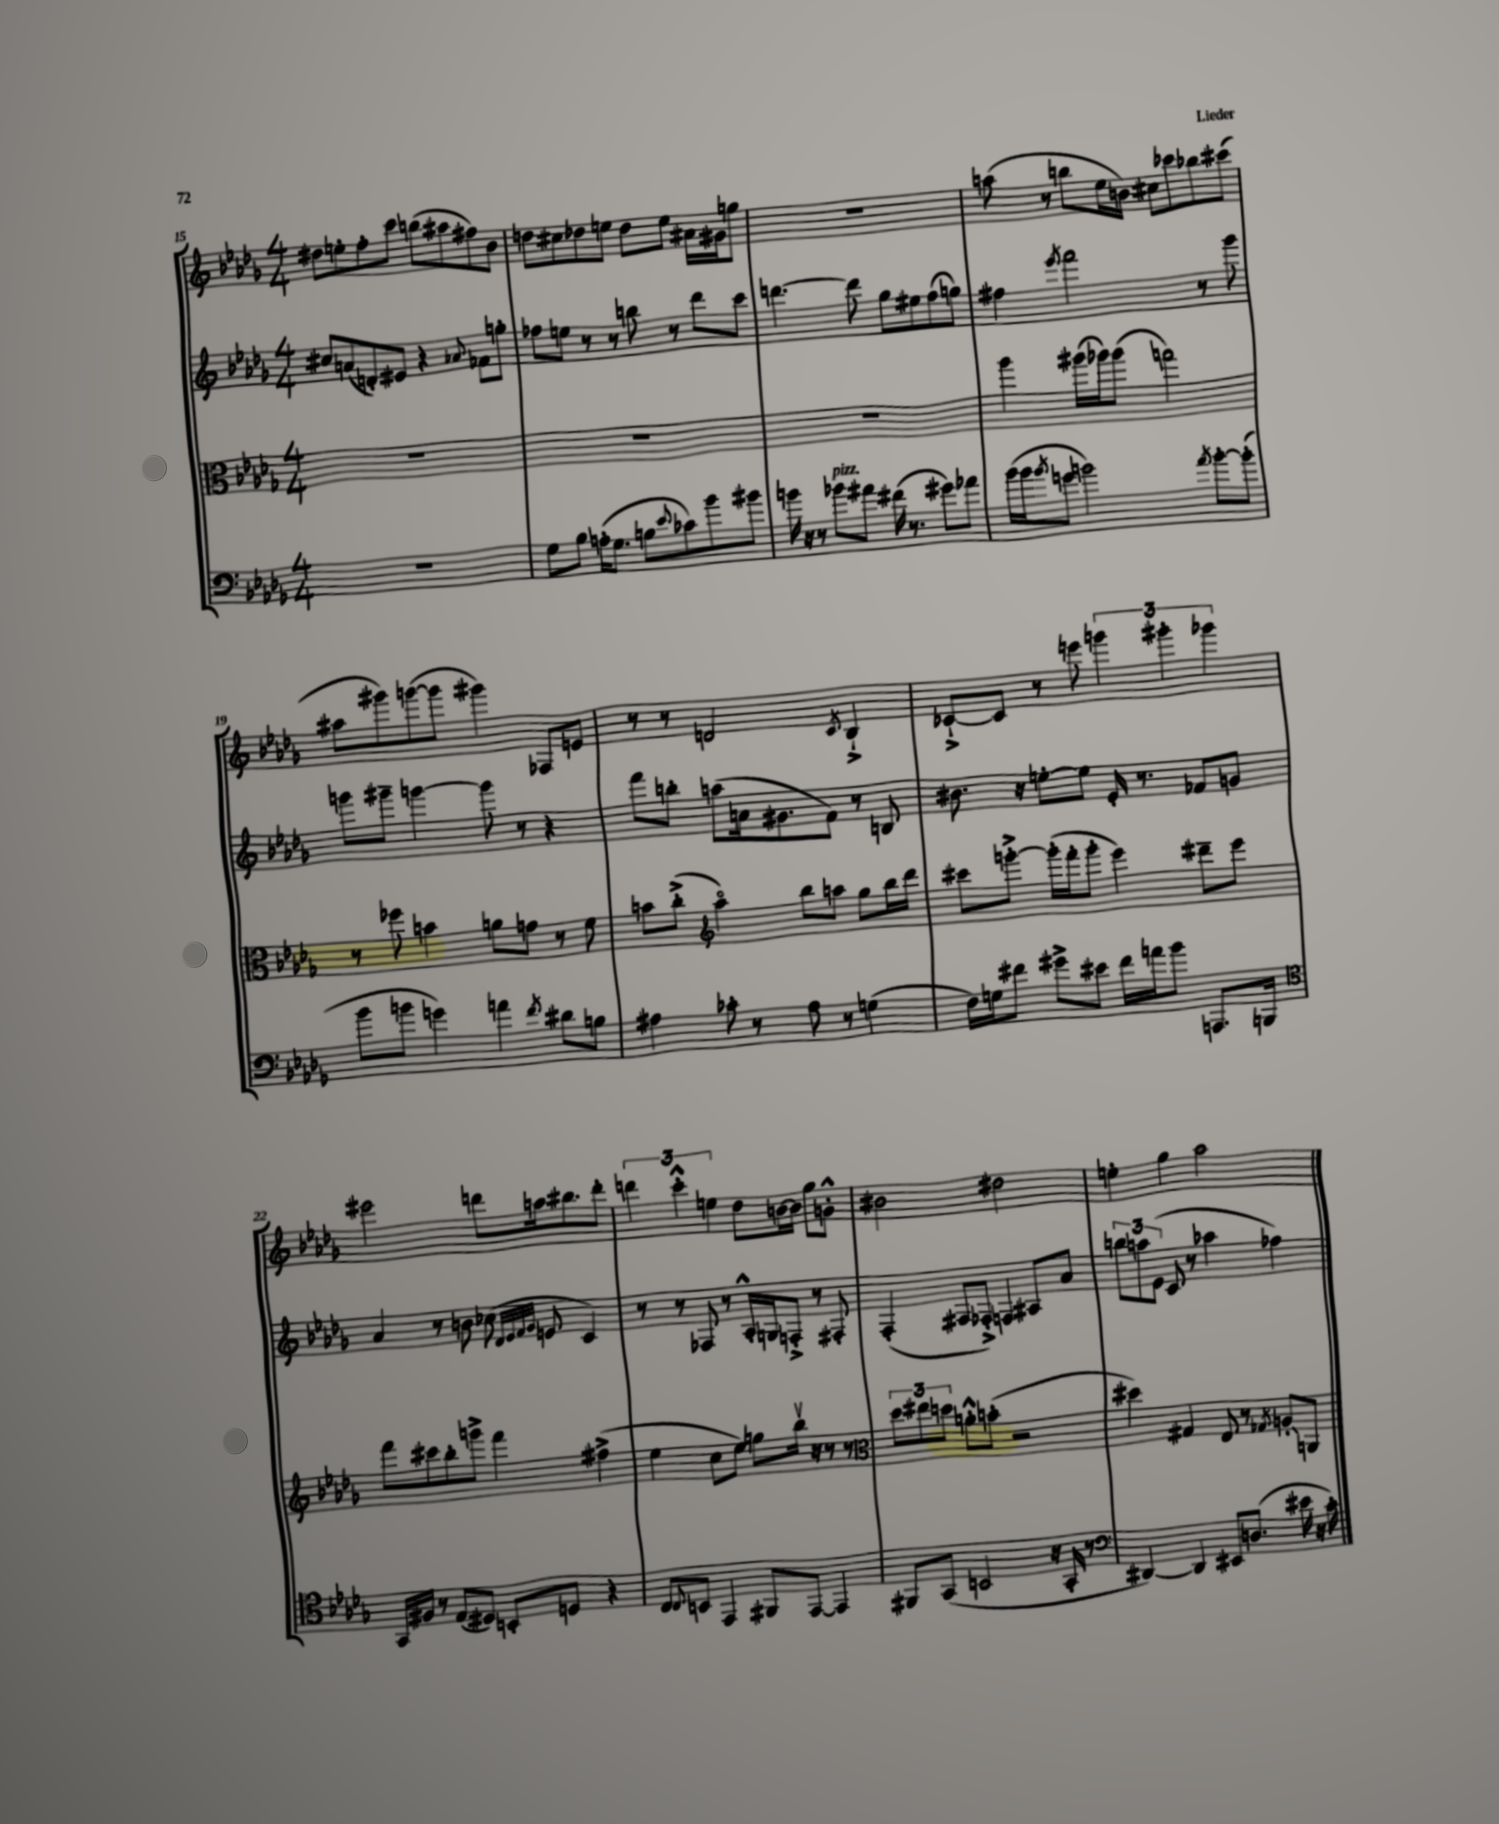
<<
\new StaffGroup <<
\new Staff = "s0" {
    \clef treble \key des \major \numericTimeSignature \time 4/4
    dis''8 e''8-. f''8-. c'''8 b''8( ais''8 fis''8) bes'8 |
    d''8 cis''8 des''8 e''8 des''8 e''8 ais'16 gis'16 g''8 |
    R1 |
    a''8( r8 b''8 ees''16 b'16) cis''8 ces'''8 bes''8 cis'''8( |
    ais''8 gis'''8) g'''8~( g'''8 gis'''4) fes8 e'8 |
    r8 r8 d'2 \acciaccatura { c'8 } bes4-!-> |
    ces'8~-!-> ces'8 r8 e'''8 \tuplet 3/2 { g'''4 gis'''4-. ges'''4 } |
    eis'''2 d'''8 a''16 bis''8. d'''8-. |
    \tuplet 3/2 { d'''4 c'''4-.-^ e''4 } des''8 b'16~ b'16 ges''8 g'8-.-^ |
    bis'2 dis''2 |
    e''4-. ges''4 aes''2 \bar "|." |
}
\new Staff = "s1" {
    \clef treble \key des \major \numericTimeSignature \time 4/4
    cis''8 a'8( d'8-.) eis'8 r4 \appoggiatura { aes'8 } fes'8 g''8-. |
    fes''8 e''8 r8 r8 b''8 r8 des'''8 c'''8 |
    d'''4.~ d'''8 ges''8 eis''8 f''8( g''8) |
    fis''4 \acciaccatura { ees'''8 } f'''2 r8 ges'''8 |
    g'''8 gis'''8-- g'''4~ g'''8 r8 r4 |
    f'''8 b''8-. a''8( a'16 gis'8. f'8) r8 b8 |
    bis'8. r16 e''8~-. e''8 ees'16-. r8. fes'8 g'8 |
    aes'4 r8 b'8 ces''8( \grace { des'32 ees'32 f'32 ges'32 } e'8 c'4) |
    r8 r8 fes8 r8 aes16-.-^ g16 f8-.-> r8 fis8-. |
    f4-.( fis8 fes8-.->) f4 ais8 aes'8 |
    \tuplet 3/2 { b''8 a''8 ees'8( } c'8 r8 aes''4 fes''4) \bar "|." |
}
\new Staff = "s2" {
    \clef alto \key des \major \numericTimeSignature \time 4/4
    R1 |
    R1 |
    R1 |
    aes''4 ais''16( aes''16) aes''8( g''2) |
    r8 fes''8 b'4 a'8 g'8 r8 f'8 |
    b'8 c''8-.->( \clef treble aes''4\flageolet) bes''8 a''8 ges''8 bes''16 des'''16 |
    cis'''8 g'''8~-.-> g'''16-.( f'''16-. g'''8-. ees'''4) dis'''8-- ees'''8 |
    f'''8 cis'''8 bes''8-. g'''8-> f'''4 fis''4->( |
    ees''4 c''8 ees''8) g''8 bes''16\upbow r16 r8 r8 |
    \clef alto \tuplet 3/2 { des''8 eis''8 d''8 } a'8-.-^ b'8-.( r2 |
    dis''4) gis4 ees8 r8 \acciaccatura { ges8 } a8-.\glissando a,8 \bar "|." |
}
\new Staff = "s3" {
    \clef bass \key des \major \numericTimeSignature \time 4/4
    R1 |
    ges8 bes8 a16-.( ges8. b8 \appoggiatura { ees'8 } ces'8) bes'8 bis'8 |
    b'16 r16 r8 bes'8^\markup { \italic "pizz." } ais'8 fis'16( r8. gis'8) aes'8 |
    bes'16( bes'16 \acciaccatura { bes'8 } g'8 b'2) \acciaccatura { aes'8 } b'8~-. b'8-.( |
    bes'8 b'8 g'4) a'4 \acciaccatura { f'8 } dis'8 b8 |
    ais4 ces'8-. r8 ais8 r8 g4( |
    f16) g16 fis'8 gis'8-> eis'8 fis'16 a'16 bes'8 a,,8. b,,16 |
    \clef tenor ges,16 fis16 r8 ees8( dis8) b,8-. d8 r4 |
    c8 \appoggiatura { c8 } b,8 ees,4 fis,8 ees,8~ ees,4 |
    fis,8 ges,8( b,2 r16 ges,16-. r8 |
    \clef bass dis,4~) dis,4 eis,8 d8.( eis'16 r16 c'16-.) \bar "|." |
}
>>
>>
\layout { \context { \Score currentBarNumber = #15 } }
